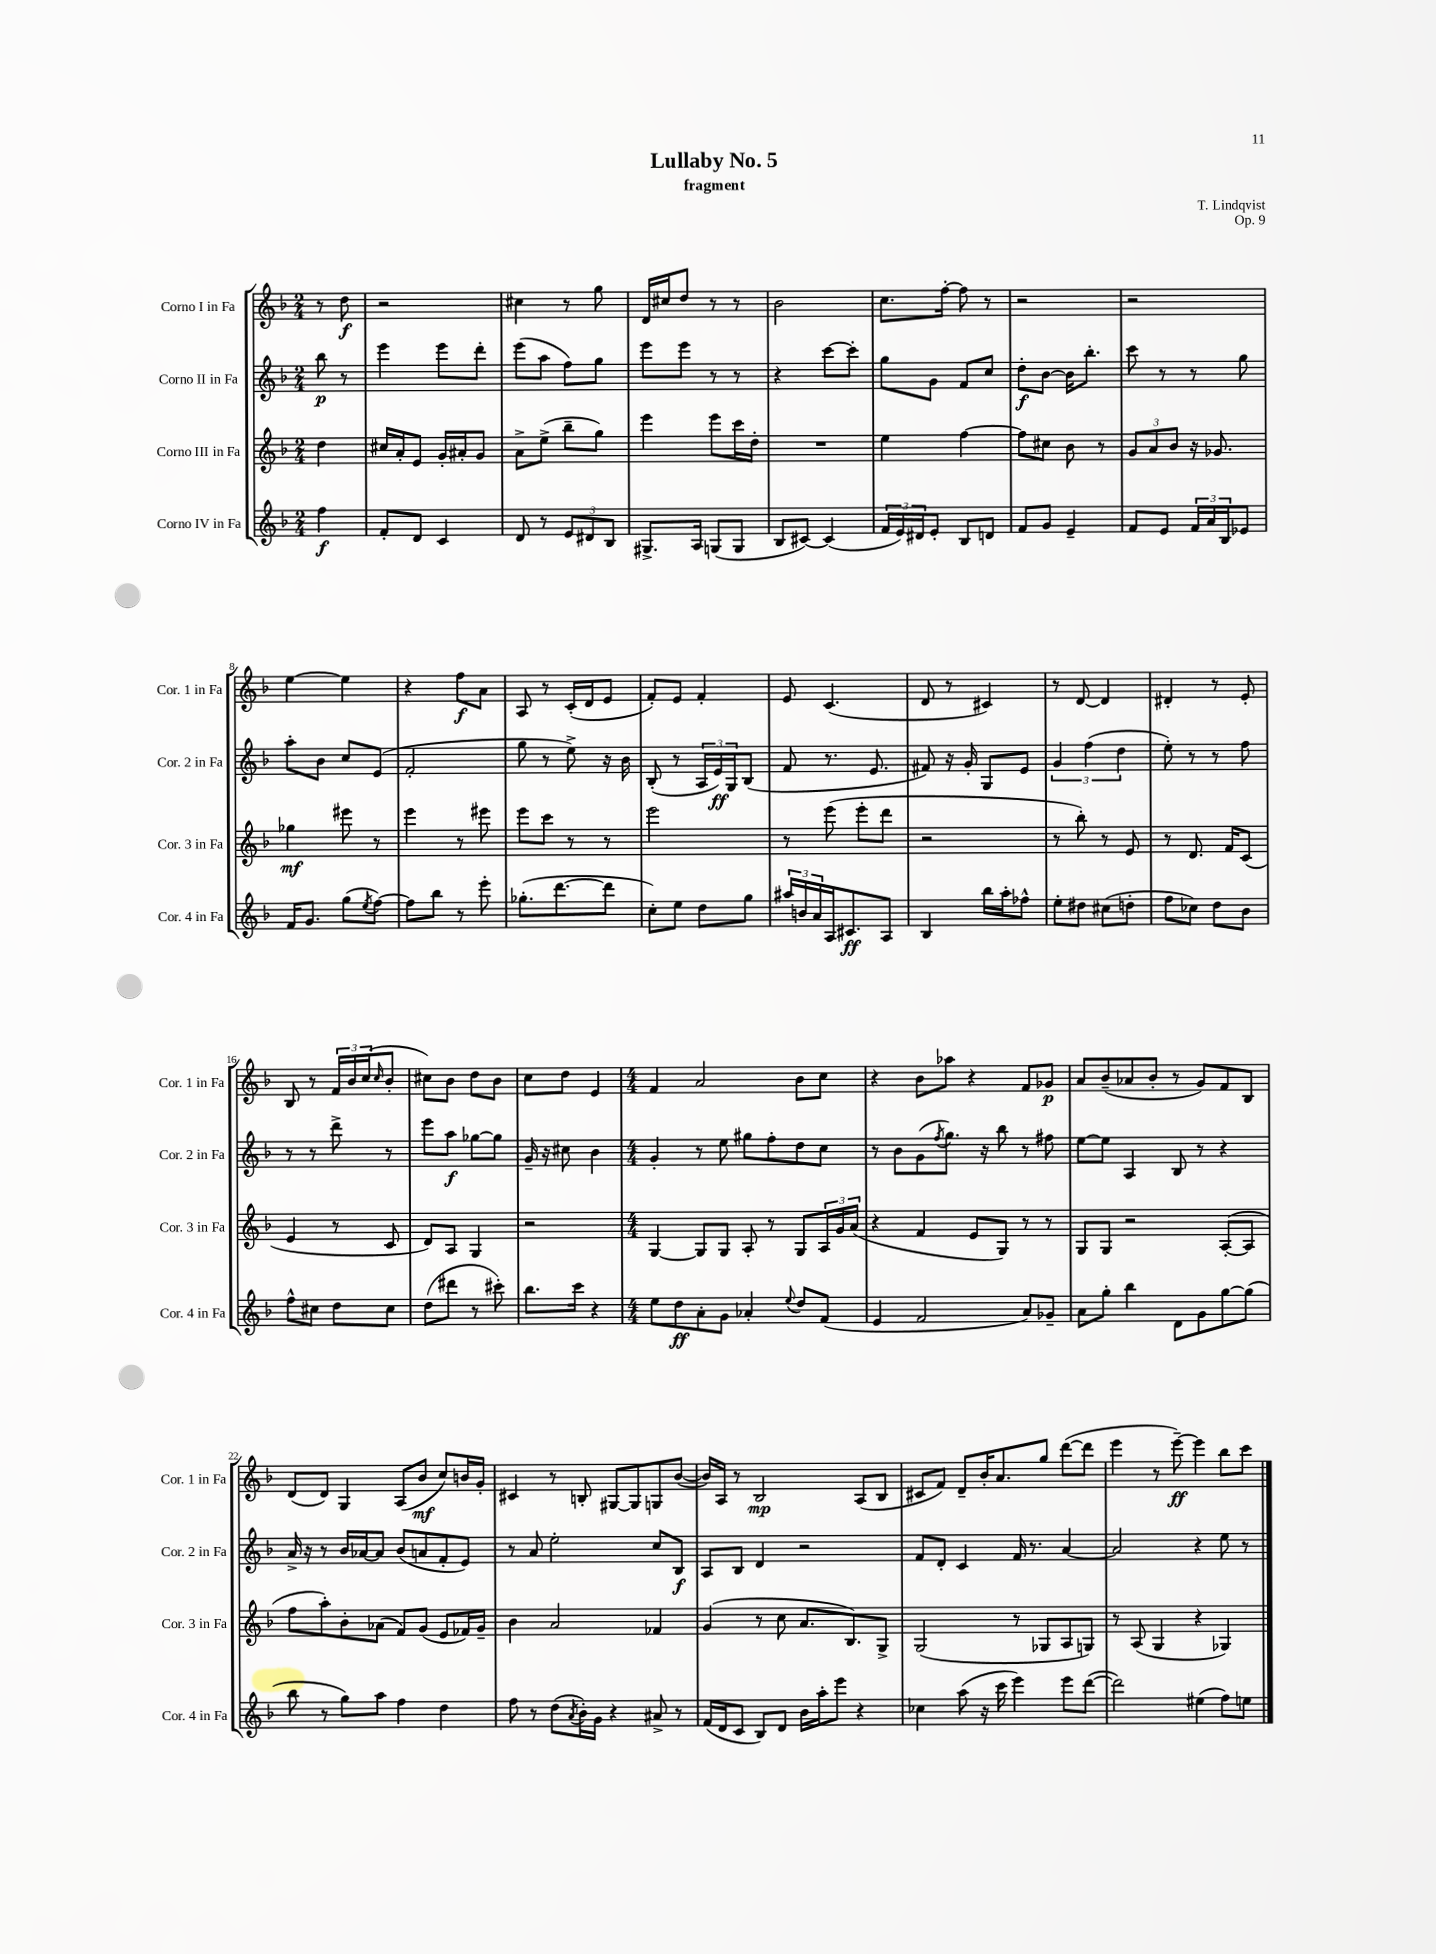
\header { title = "Lullaby No. 5" composer = "T. Lindqvist" subtitle = "fragment" opus = "Op. 9" }
<<
\new StaffGroup <<
\new Staff = "s0" \with { instrumentName = "Corno I in Fa" shortInstrumentName = "Cor. 1 in Fa" } {
    \clef treble \key f \major \numericTimeSignature \time 2/4 \partial 4
    r8 d''8\f |
    r2 |
    cis''4 r8 g''8 |
    d'16 cis''16 d''8 r8 r8 |
    bes'2 |
    c''8. f''16~-. f''8 r8 |
    r2 |
    r2 |
    e''4~ e''4 |
    r4 f''8\f a'8 |
    a8 r8 c'16-.( d'16 e'8 |
    f'8-.) e'8 f'4-. |
    e'8 c'4.( |
    d'8 r8 cis'4) |
    r8 d'8~ d'4 |
    dis'4-. r8 e'8-. |
    bes8 r8 \tuplet 3/2 { f'16 bes'16 c''16( } \grace { c''16 } bes'8-. |
    cis''8) bes'8 d''8 bes'8 |
    c''8 d''8 e'4 |
    \numericTimeSignature \time 4/4 f'4 a'2 bes'8 c''8 |
    r4 bes'8 aes''8 r4 f'8 ges'8\p |
    a'8 bes'8--( aes'8 bes'8-. r8 g'8) f'8 bes8 |
    d'8( d'8) g4 a8( bes'8\mf c''8) b'16 g'16-. |
    cis'4 r8 b8-. gis8~ gis8 g8 bes'8~( |
    bes'16) a16 r8 bes2\mp a8( bes8 |
    cis'8 f'8) d'8-- bes'16-. a'8. g''8 d'''8~( d'''8 |
    e'''4 r8 e'''8~--\ff) e'''4 bes''8 c'''8 \bar "|." |
}
\new Staff = "s1" \with { instrumentName = "Corno II in Fa" shortInstrumentName = "Cor. 2 in Fa" } {
    \clef treble \key f \major \numericTimeSignature \time 2/4 \partial 4
    bes''8\p r8 |
    e'''4 e'''8 d'''8-. |
    e'''8( a''8 f''8) g''8 |
    e'''8 e'''8 r8 r8 |
    r4 c'''8~ c'''8-. |
    g''8 g'8 f'8 c''8 |
    d''8-.\f bes'8~ bes'16 bes''8.-. |
    c'''8 r8 r8 g''8 |
    a''8-. bes'8 c''8 e'8( |
    f'2-. |
    g''8 r8 e''8->) r16 bes'16 |
    bes8-.( r8 \tuplet 3/2 { a16 e'16\ff) g16 } bes8( |
    f'8 r8. e'8. |
    fis'8) r16 g'16-. g8 e'8 |
    \tuplet 3/2 { g'4 f''4( d''4 } |
    e''8-.) r8 r8 f''8 |
    r8 r8 d'''8-> r8 |
    e'''8 a''8\f ges''8~ ges''8 |
    g'16-- r16 cis''8 bes'4 |
    \numericTimeSignature \time 4/4 g'4-. r8 e''8 gis''8 f''8-. d''8 c''8 |
    r8 bes'8 g'8( \acciaccatura { f''8 } g''8.) r16 bes''8 r8 fis''8 |
    e''8~ e''8 a4 bes8 r8 r4 |
    a'16-> r16 r8 bes'16 aes'16~ aes'8 bes'8( a'8 f'8-. e'8) |
    r8 a'8 e''2-. c''8 bes8\f |
    a8 bes8 d'4 r2 |
    f'8 d'8-. c'4 f'16 r8. a'4~ |
    a'2 r4 e''8 r8 \bar "|." |
}
\new Staff = "s2" \with { instrumentName = "Corno III in Fa" shortInstrumentName = "Cor. 3 in Fa" } {
    \clef treble \key f \major \numericTimeSignature \time 2/4 \partial 4
    d''4 |
    cis''16 a'16-. e'8 g'16-. ais'16-. g'8 |
    a'8-> e''8->( bes''8-- g''8) |
    e'''4 e'''8 c'''16 d''16-. |
    R2 |
    e''4 f''4~ |
    f''8 cis''8 bes'8 r8 |
    \tuplet 3/2 { g'8 a'8 bes'8 } r16 ges'8. |
    ges''4\mf eis'''8 r8 |
    e'''4 r8 eis'''8 |
    e'''8 c'''8 r8 r8 |
    e'''2 |
    r8 e'''8( e'''8-. d'''8 |
    r2 |
    r8 bes''8-.) r8 e'8 |
    r8 d'8. f'16 c'8( |
    e'4 r8 c'8 |
    d'8) a8 g4 |
    r2 |
    \numericTimeSignature \time 4/4 g4~ g8 g8 a8-. r8 g8 \tuplet 3/2 { a16 g'16 a'16( } |
    r4 f'4 e'8 g8) r8 r8 |
    g8 g8 r2 a8~-.( a8 |
    f''8 a''8-.) bes'8-. aes'8( f'8) g'8( e'8 fes'16) g'16-- |
    bes'4 a'2 fes'4 |
    g'4( r8 c''8 a'8. bes8.) g8-> |
    g2( r8 ges8 a8 g8) |
    r8 a8( g4 r4 ges4) \bar "|." |
}
\new Staff = "s3" \with { instrumentName = "Corno IV in Fa" shortInstrumentName = "Cor. 4 in Fa" } {
    \clef treble \key f \major \numericTimeSignature \time 2/4 \partial 4
    f''4\f |
    f'8-. d'8 c'4 |
    d'8 r8 \tuplet 3/2 { e'8 dis'8 bes8 } |
    gis8.-> a16 g8( g8 |
    bes8 cis'8~) cis'4( |
    \tuplet 3/2 { f'16 e'16) dis'16 } e'8-. bes8 d'8 |
    f'8 g'8 e'4-- |
    f'8 e'8 \tuplet 3/2 { f'16 a'16 bes16 } ees'8 |
    f'16 g'8. g''8( \acciaccatura { e''8 } f''8~) |
    f''8 bes''8 r8 e'''8-. |
    ges''8.-.( d'''8.~ d'''8 |
    c''8-.) e''8 d''8 g''8 |
    \tuplet 3/2 { ais''16 b'16 a'16 } a16 cis'8.\ff a8 |
    bes4 bes''16 a''16-. fes''8-^ |
    e''8-. dis''8 cis''8( d''8-. |
    f''8 ces''8) d''8 bes'8 |
    f''8-^ cis''8 d''8 cis''8 |
    d''8( dis'''8 r8 cis'''8-.) |
    bes''8. c'''16 r4 |
    \numericTimeSignature \time 4/4 e''8 d''8\ff a'8-. g'8 aes'4-. \appoggiatura { e''8 } d''8 f'8( |
    e'4 f'2 a'8) ges'8-- |
    a'8 g''8-. bes''4 d'8 g'8 g''8~ g''8( |
    bes''8 r8 g''8) a''8 f''4 d''4 |
    f''8 r8 d''8( \acciaccatura { a'8 } bes'16-.) g'16 r4 ais'8-> r8 |
    f'16( d'16 c'8 bes8) d'8 bes'16 a''16-. e'''8 r4 |
    ces''4 a''8( r16 c'''16 e'''4) e'''8 d'''8~( |
    d'''2) eis''4( f''8) e''8 \bar "|." |
}
>>
>>
